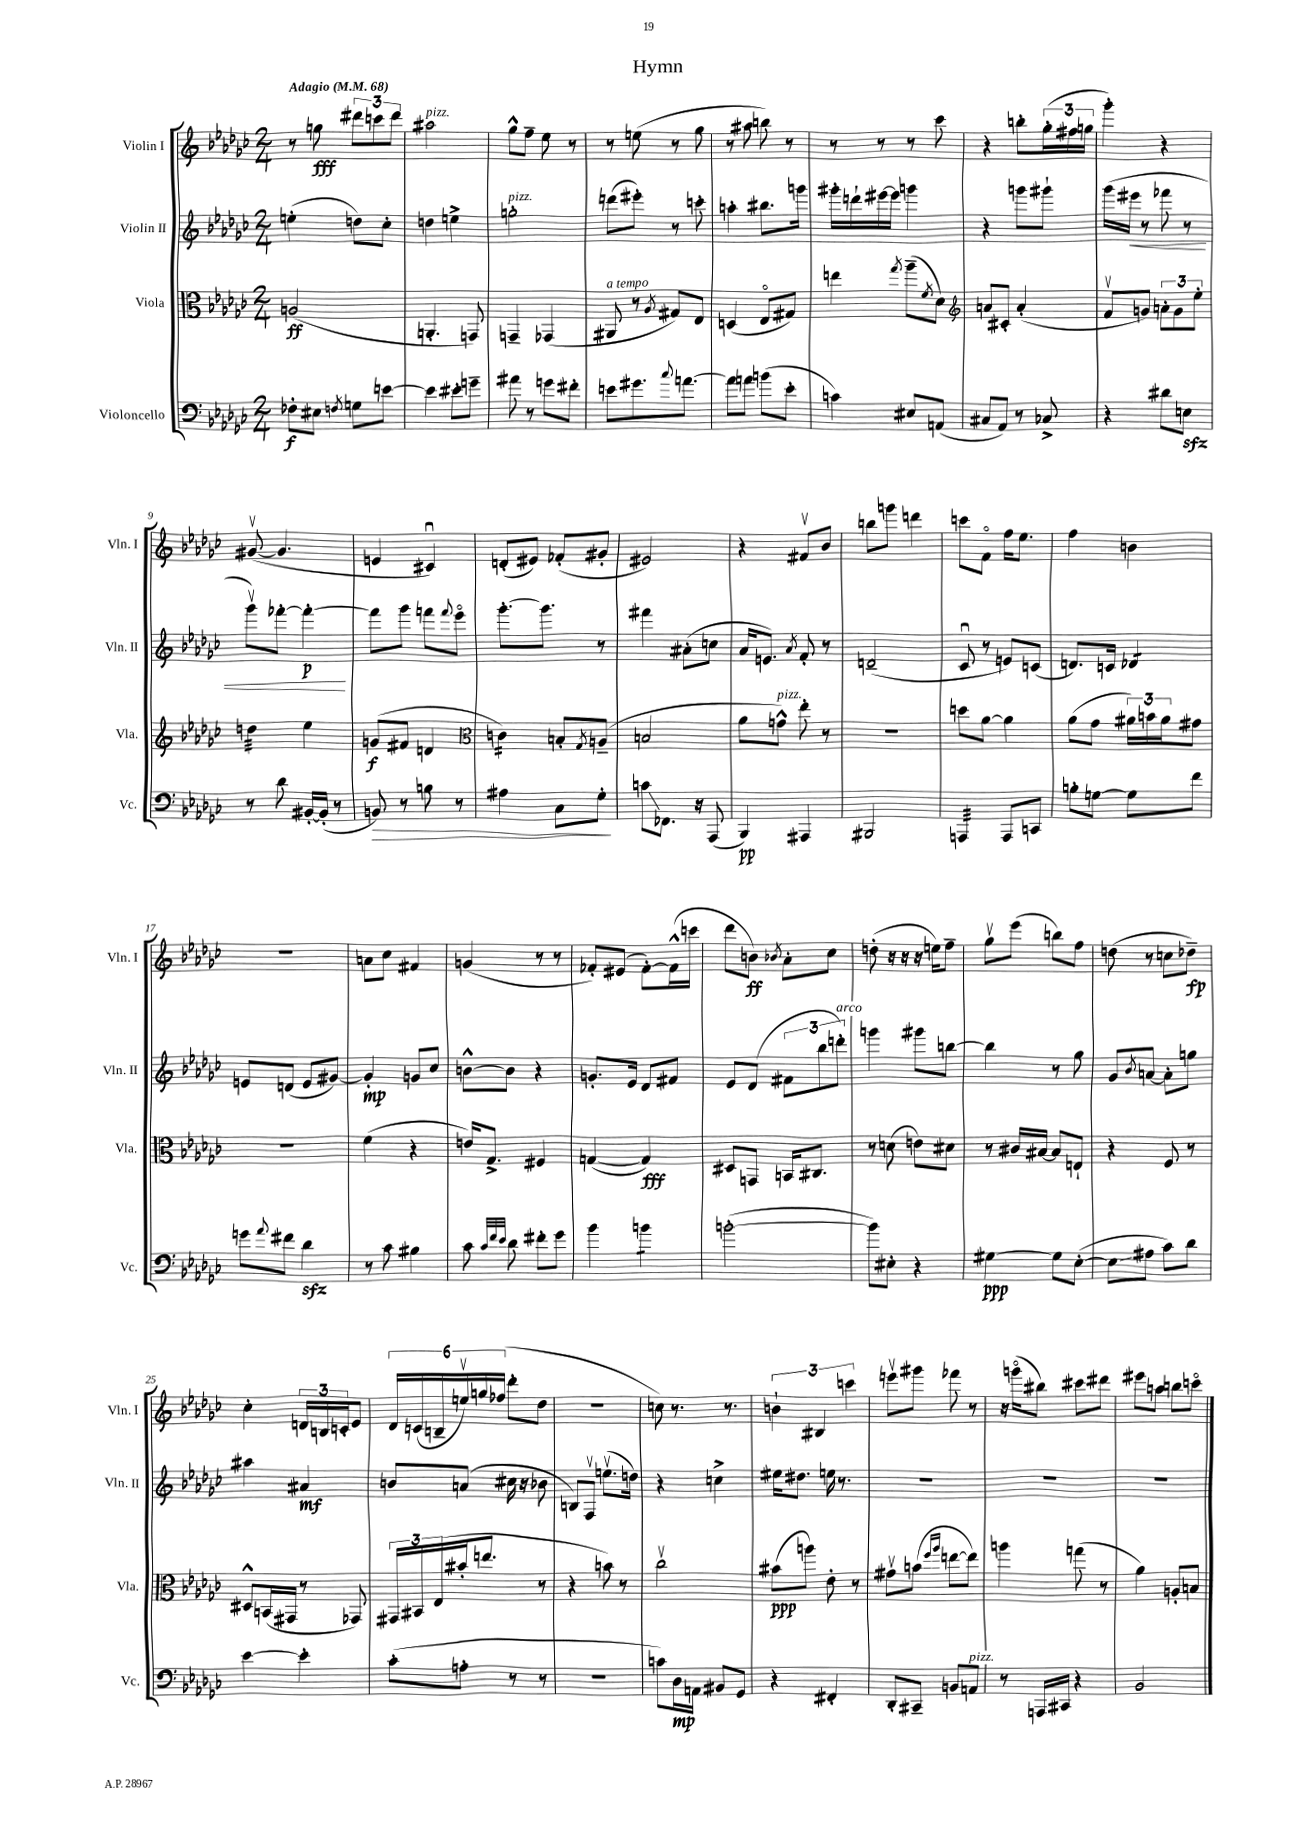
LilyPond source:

\header { title = "Hymn" }
<<
\new StaffGroup <<
\new Staff = "s0" \with { instrumentName = "Violin I" shortInstrumentName = "Vln. I" } {
    \clef treble \key ges \major \numericTimeSignature \time 2/4 \tempo "Adagio" 4 = 68
    r8 g''8\fff \tuplet 3/2 { dis'''8 c'''8 dis'''8 } |
    ais''2^\markup { \italic "pizz." } |
    ges''8-^ f''8-- ees''8 r8 |
    r8 e''8( r8 ges''8 |
    r8 ais''8 b''8) r8 |
    r8 r8 r8 ces'''8 |
    r4 b''8-. \tuplet 3/2 { ges''16-.( fis''16 g''16 } |
    ges'''4-.) r4 |
    gis'8~\upbow( gis'4. |
    e'4 cis'4\downbow) |
    d'8-.( eis'8) fes'8-.( gis'8-. |
    eis'2) |
    r4 fis'8\upbow bes'8 |
    b''8 g'''8 d'''4 |
    c'''8 f'8\flageolet f''16 ees''8. |
    f''4 b'4 |
    r2 |
    a'8 ces''8 fis'4 |
    g'4( r8 r8 |
    fes'8-.) eis'8( fes'8~-.) fes'16-^( c'''16 |
    des'''8 b'8\ff) \acciaccatura { bes'8 } aes'8-. ces''8 |
    d''8-.( r16 r16 r16 e''16) f''8-- |
    ges''8\upbow ees'''8( b''8) f''8 |
    d''8( r8 c''8 des''8--\fp) |
    ces''4-. \tuplet 3/2 { d'16 b16 c'16-. } ees'8 |
    \tuplet 6/4 { des'16 c'16( b16-- e''16\upbow) g''16 fes''16( } des'''8-. des''8 |
    R2 |
    c''8) r8. r8. |
    \tuplet 3/2 { b'4-! bis4 c'''4 } |
    e'''8\upbow gis'''8 fes'''8 r8 |
    r16 g'''16\flageolet( bis''8) cis'''8 dis'''8 |
    eis'''8 a''8 b''8 c'''8\flageolet \bar "|." |
}
\new Staff = "s1" \with { instrumentName = "Violin II" shortInstrumentName = "Vln. II" } {
    \clef treble \key ges \major \numericTimeSignature \time 2/4
    e''4-.( d''8) ces''8-. |
    d''4 e''4-> |
    g''2-.^\markup { \italic "pizz." } |
    d'''8( eis'''8-.) r8 c'''8-. |
    a''4-. bis''8. g'''16 |
    gis'''16-. d'''16-! eis'''16~ eis'''16 g'''4 |
    r4 g'''8 gis'''8-! |
    ges'''16( eis'''16\< r8 fes'''8 r8 |
    ges'''8\upbow) fes'''8~-. fes'''4~-.\p\! |
    fes'''8 ges'''8 f'''8 \appoggiatura { f'''8 } ees'''8\flageolet |
    ges'''8.~-. ges'''8. r8 |
    fis'''4 ais'8-.( c''8 |
    aes'16 e'8.) \acciaccatura { aes'8 } f'8-. r8 |
    d'2--( |
    ces'8\downbow r8 e'8) c'8( |
    d'8.) c'16 des'4:8 |
    e'8 d'8( e'8 gis'8~) |
    gis'4-.\mp g'8 ces''8 |
    b'8~-^ b'8 r4 |
    g'8.-. ees'16 des'8 fis'8 |
    ees'8 des'8( \tuplet 3/2 { fis'8 bes''8 d'''8-.^\markup { \italic "arco" }) } |
    g'''4 gis'''8 b''8~ |
    b''4 r8 ges''8 |
    ges'8 \acciaccatura { bes'8 } a'8~ a'8-. g''8 |
    ais''4 ais'4\mf |
    b'8 a'8( cis''16 r16 bes'8 |
    b8) f8\upbow e''8.\upbow( d''16) |
    r4 c''4-> |
    eis''16 dis''8. e''16 r8. |
    R2 |
    R2 |
    R2 \bar "|." |
}
\new Staff = "s2" \with { instrumentName = "Viola" shortInstrumentName = "Vla." } {
    \clef alto \key ges \major \numericTimeSignature \time 2/4
    a2\ff( |
    a,4.-. g,8) |
    g,4-- ges,4( |
    ais,8^\markup { \italic "a tempo" } r8 \acciaccatura { aes8 } gis8) ees8 |
    d4( ees8\flageolet gis8) |
    e''4 \acciaccatura { ges''8 } aes''8--( \acciaccatura { f'8 } des'8) |
    \clef treble \once \override Glissando.style = #'zigzag a'8\glissando cis'8-. a'4-.( |
    f'8\upbow g'8) \tuplet 3/2 { a'8-. g'8 ees''8-. } |
    d''4:32 ees''4 |
    g'8\f( fis'8 d'4 |
    \clef alto c'4:16) b8-. \acciaccatura { ges8 } a8--( |
    b2 |
    aes'8 g'8-^^\markup { \italic "pizz." }) ees''8-. r8 |
    r2 |
    d''8 aes'8~ aes'4 |
    aes'8( ges'8 \tuplet 3/2 { ais'16) b'16 ais'16 } gis'8 |
    R2 |
    f'4( r4 |
    e'16) ges8.-> fis4 |
    g4~( g4\fff) |
    dis8 g,8 b,16 cis8. |
    r8 d'8( e'8) dis'8 |
    r8 cis'16 bis16~ bis8 e8-! |
    r4 f8 r8 |
    dis8-^ b,16( gis,16 r8 ges,8) |
    \tuplet 3/2 { gis,16 bis,16 ees16( } bis'16-. e''8. r8 |
    r4 b'8) r8 |
    ces''2\upbow |
    bis'8\ppp( a''8) ees'8-. r8 |
    gis'8\upbow b'8( \grace { f''16 aes''16 } e''8~ e''8) |
    a''4 g''8( r8 |
    aes'4) a8-. b8 \bar "|." |
}
\new Staff = "s3" \with { instrumentName = "Violoncello" shortInstrumentName = "Vc." } {
    \clef bass \key ges \major \numericTimeSignature \time 2/4
    fes8-.\f eis8 \acciaccatura { f8 } g8 e'8~ |
    e'4 eis'8-. g'8-- |
    ais'8 r8 g'8 fis'8-. |
    e'8 gis'8. \appoggiatura { ces''8 } a'8.~ |
    a'8 a'8 b'8( ees'8-. |
    c'4) eis8 a,8( |
    cis8 aes,8) r8 ces8-> |
    r4 dis'8 e8\sfz |
    r8 des'8 bis,16~-. bis,16-.( r8 |
    b,8\>) r8 b8 r8 |
    ais4 ces8 ges8-.\! |
    c'8\glissando fes,8. r16 aes,,8( |
    bes,,4\pp) ais,,4 |
    bis,,2 |
    a,,4:32 a,,8 c,8 |
    b8-. g8~ g8 f'8 |
    g'8 \appoggiatura { aes'8 } fis'8 des'4\sfz |
    r8 ces'8 bis4 |
    ces'8 \grace { ces'32 f'32 ees'32 } des'8 fis'8-. ges'8 |
    bes'4 b'4:8 |
    b'2~-.( |
    b'8) eis8-. r4 |
    gis4~\ppp gis8 ees8~-.( |
    ees8\glissando ais8 ces'8) des'8 |
    ees'4~ ees'4-. |
    ces'8-.( a8-. r8 r8 |
    R2 |
    c'8) des16\mp a,16 bis,8 ges,8 |
    r4 fis,4-. |
    des,8-. cis,8-- b,8 a,8^\markup { \italic "pizz." } |
    r8 a,,16 cis,16 r4 |
    bes,2 \bar "|." |
}
>>
>>
